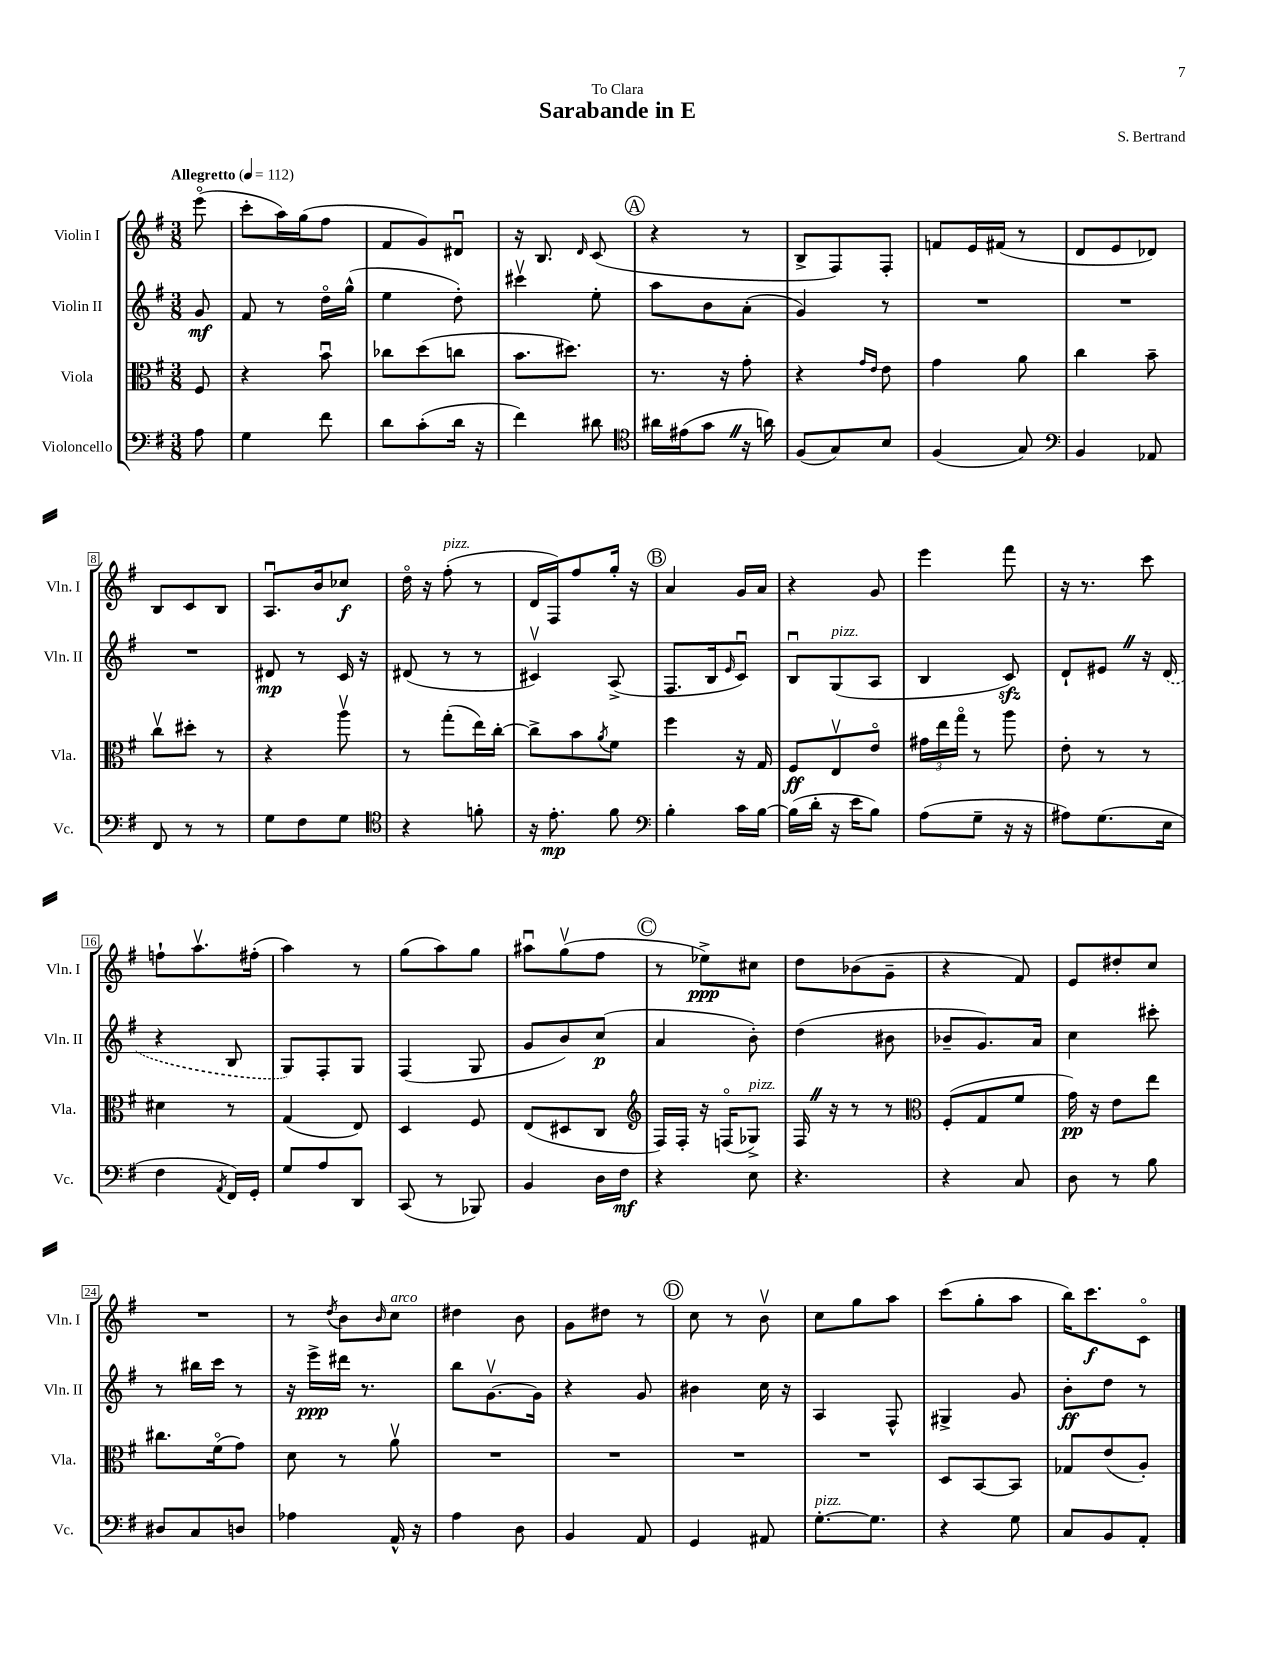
\header { title = "Sarabande in E" composer = "S. Bertrand" dedication = "To Clara" }
<<
\new StaffGroup <<
\new Staff = "s0" \with { instrumentName = "Violin I" shortInstrumentName = "Vln. I" } {
    \clef treble \key g \major \numericTimeSignature \time 3/8 \partial 8 \tempo "Allegretto" 4 = 112
    e'''8\flageolet( |
    c'''8-. a''16) g''16( fis''8 |
    fis'8 g'8) dis'8\downbow |
    r16 b8. \grace { d'16 } c'8( |
    \mark \markup { \circle "A" } r4 r8 |
    b8-> fis8) fis8-. |
    f'8 e'16 fis'16( r8 |
    d'8 e'8 des'8) |
    b8 c'8 b8 |
    a8.\downbow b'16 ces''8\f |
    d''16\flageolet r16 fis''8-.^\markup { \italic "pizz." }( r8 |
    d'16 fis16) fis''8 g''16-. r16 |
    \mark \markup { \circle "B" } a'4 g'16 a'16 |
    r4 g'8 |
    e'''4 fis'''8 |
    r16 r8. c'''8 |
    f''8-! a''8.\upbow fis''16-.( |
    a''4) r8 |
    g''8( a''8) g''8 |
    ais''8\downbow g''8\upbow( fis''8 |
    \mark \markup { \circle "C" } r8 ees''8->\ppp) cis''8 |
    d''8 bes'8( g'8-- |
    r4 fis'8) |
    e'8 dis''8-. c''8 |
    R4. |
    r8 \acciaccatura { d''8 } b'8 \grace { b'16 } c''8^\markup { \italic "arco" } |
    dis''4 b'8 |
    g'8 dis''8 r8 |
    \mark \markup { \circle "D" } c''8 r8 b'8\upbow |
    c''8 g''8 a''8 |
    c'''8( g''8-. a''8 |
    b''16) c'''8.\f c'8\flageolet \bar "|." |
}
\new Staff = "s1" \with { instrumentName = "Violin II" shortInstrumentName = "Vln. II" } {
    \clef treble \key g \major \numericTimeSignature \time 3/8 \partial 8
    g'8\mf |
    fis'8 r8 d''16\flageolet g''16-^( |
    e''4 d''8-.) |
    cis'''4\upbow e''8-. |
    \mark \markup { \circle "A" } a''8 b'8 a'8-.( |
    g'4) r8 |
    R4. |
    R4. |
    R4. |
    dis'8\mp r8 c'16 r16 |
    dis'8( r8 r8 |
    cis'4\upbow) a8->( |
    \mark \markup { \circle "B" } fis8. b16 \grace { e'16 } c'8\downbow) |
    b8\downbow g8^\markup { \italic "pizz." }( a8 |
    b4 c'8\sfz) |
    d'8-! eis'8 \once \override BreathingSign.text = \markup { \musicglyph "scripts.caesura.straight" } \breathe r16 \once \slurDashed d'16( |
    r4 b8 |
    g8) fis8-. g8 |
    fis4( g8 |
    g'8 b'8) c''8\p( |
    \mark \markup { \circle "C" } a'4 b'8-.) |
    d''4( bis'8 |
    bes'8-- g'8.) a'16 |
    c''4 cis'''8-. |
    r8 bis''16 c'''16 r8 |
    r16 e'''16->\ppp dis'''16 r8. |
    b''8 g'8.~\upbow g'16 |
    r4 g'8 |
    \mark \markup { \circle "D" } bis'4 c''16 r16 |
    a4 fis8-^ |
    gis4-> g'8 |
    b'8-.\ff d''8 r8 \bar "|." |
}
\new Staff = "s2" \with { instrumentName = "Viola" shortInstrumentName = "Vla." } {
    \clef alto \key g \major \numericTimeSignature \time 3/8 \partial 8
    fis8 |
    r4 b'8\downbow |
    ces''8 d''8( c''8 |
    b'8. dis''8.) |
    \mark \markup { \circle "A" } r8. r16 g'8-. |
    r4 \grace { g'16 e'16 } e'8 |
    g'4 a'8 |
    c''4 b'8-- |
    c''8\upbow dis''8-. r8 |
    r4 a''8\upbow |
    r8 g''8-.( e''16) c''16~-. |
    c''8-> b'8 \acciaccatura { a'8 } fis'8 |
    \mark \markup { \circle "B" } fis''4 r16 g16 |
    fis8\ff e8\upbow e'8\flageolet |
    \tuplet 3/2 { gis'16 e''16 g''16\flageolet } r8 a''8 |
    e'8-. r8 r8 |
    dis'4 r8 |
    g4( e8) |
    d4 fis8 |
    e8( dis8 c8 |
    \mark \markup { \circle "C" } \clef treble fis16) fis16-. r16 f16\flageolet( ges8->^\markup { \italic "pizz." }) |
    fis16 \once \override BreathingSign.text = \markup { \musicglyph "scripts.caesura.straight" } \breathe r16 r8 r8 |
    \clef alto fis8-.( g8 fis'8 |
    g'16\pp) r16 e'8 e''8 |
    cis''8. fis'16\flageolet( g'8) |
    d'8 r8 a'8\upbow |
    R4. |
    R4. |
    \mark \markup { \circle "D" } R4. |
    R4. |
    d8 b,8~ b,8 |
    ges8 e'8( a8-.) \bar "|." |
}
\new Staff = "s3" \with { instrumentName = "Violoncello" shortInstrumentName = "Vc." } {
    \clef bass \key g \major \numericTimeSignature \time 3/8 \partial 8
    a8 |
    g4 fis'8 |
    d'8 c'8-.( d'16 r16 |
    fis'4) dis'8 |
    \mark \markup { \circle "A" } \clef tenor ais'16 eis'16( g'8 \once \override BreathingSign.text = \markup { \musicglyph "scripts.caesura.straight" } \breathe r16 a'16) |
    fis8( g8) b8 |
    fis4( g8) |
    \clef bass b,4 aes,8 |
    fis,8 r8 r8 |
    g8 fis8 g8 |
    \clef tenor r4 f'8-. |
    r16 e'8.-.\mp fis'8 |
    \mark \markup { \circle "B" } \clef bass b4-. c'16 b16~ |
    b16( d'16-. r16 e'16 b8) |
    a8( g8-- r16 r16 |
    ais8) g8.( e16 |
    fis4 \acciaccatura { a,8 } fis,16) g,16-. |
    g8 a8 d,8 |
    c,8( r8 bes,,8) |
    b,4 d16 fis16\mf |
    \mark \markup { \circle "C" } r4 e8 |
    r4. |
    r4 c8 |
    d8 r8 b8 |
    dis8 c8 d8 |
    aes4 a,16-^ r16 |
    a4 d8 |
    b,4 a,8 |
    \mark \markup { \circle "D" } g,4 ais,8 |
    g8.~-.^\markup { \italic "pizz." } g8. |
    r4 g8 |
    c8 b,8 a,8-. \bar "|." |
}
>>
>>
\layout { \context { \Score \override BarNumber.stencil = #(make-stencil-boxer 0.1 0.3 ly:text-interface::print) } }
